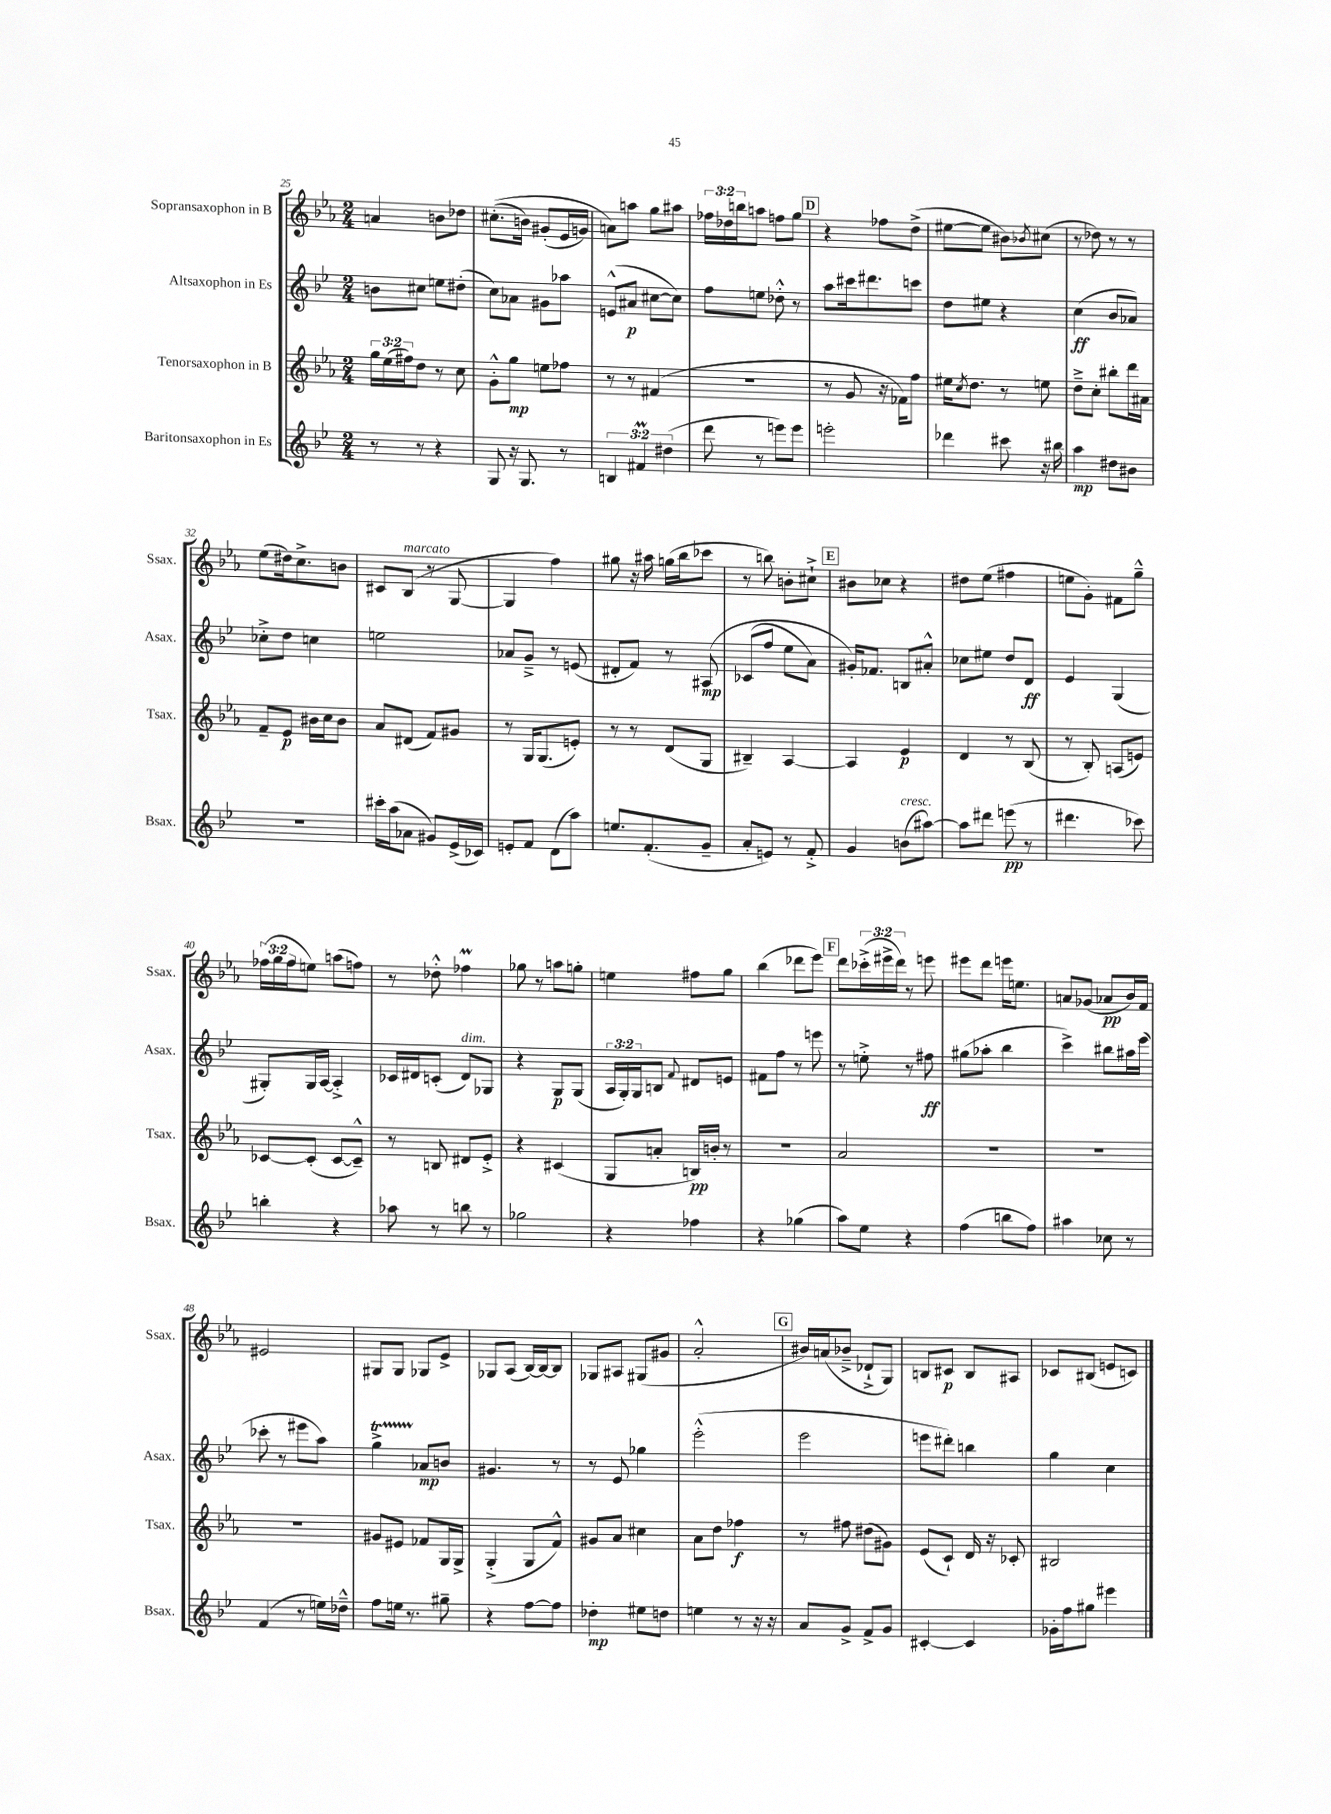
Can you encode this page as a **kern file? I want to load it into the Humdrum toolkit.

**kern	**kern	**kern	**kern
*staff4	*staff3	*staff2	*staff1
*clefG2	*clefG2	*clefG2	*clefG2
*k[b-e-]	*k[b-e-a-]	*k[b-e-]	*k[b-e-a-]
*M2/4	*M2/4	*M2/4	*M2/4
8r	24gg	8b	4a
.	(24ee-	.	.
.	24ff#)	.	.
8r	8dd	8cc#	.
4r	8r	8ee	8b
.	8cc	(8dd#'	8dd-
=	=	=	=
8G	8g'^^	8cc)	&((8.cc#'
16r	8gg	8a-	.
8.G	.	.	16b)
.	8ee	8g#	(8g#'
8r	8ff-	8aa-	16e-
.	.	.	16g)
=	=	=	=
6B	8r	(8e^^	8a&)
.	8r	8a#	8aa
6f#	.	.	.
.	(4f#	[8cc#	8gg
(6dd#	.	.	.
.	.	8cc#])	8aa#
=	=	=	=
8ddd	2r	8ff	24ff-
.	.	.	24dd-
.	.	.	24bb
8r	.	8ee	8aa
8eee)	.	8dd-'^^	8ff
8eee	.	8r	8gg
=	=	=	=
2eee'	8r	8aa	4r
.	8g	16ccc#	.
.	.	8.ddd#	.
.	16r	.	8ff-
.	16f-)	.	.
.	8ff	8ccc	(8dd^
=	=	=	=
4ddd-	16ee#	8dd	[8ee#
.	8qcc	.	.
.	8.dd	.	.
.	.	8ee#	8ee#]
8ccc#	8r	4r	8b#)
.	.	.	8qb-
16r	8ee	.	(8cc#
16bb#	.	.	.
=	=	=	=
4aa	8dd~^	(4cc	8r
.	8cc'	.	8dd-)
8dd#	8bb#'	8b-	8r
8b#	16ddd	8a-)	8r
.	16a#	.	.
=	=	=	=
2r	8f~	8cc-'^	(8ee-
.	8e-	8dd	16dd#)
.	.	.	8.cc^
.	16b#	4cc	.
.	16cc	.	.
.	8b#	.	8b
=	=	=	=
16ccc#'	8a-	2ee	8c#
(16aa	.	.	.
8a-	(8d#	.	(8B-
8g#)	8f)	.	8r
(16e-^	8g#	.	[8G
16c-)	.	.	.
=	=	=	=
8e'	8r	8a-	4G]
8f	16G	8g~^	.
.	(8.G	.	.
(8d	.	8r	4ff)
8aa)	8e')	(8e	.
=	=	=	=
8.ee	8r	8d#'	8gg#
.	8r	8f)	16r
(8.f'	.	.	16aa#
.	(8d	8r	(16gg
.	.	.	16bb-
8g~	8G	&(8A#	8ccc-
=	=	=	=
8a'	4B#~)	(8c-	8r
8e)	.	8ff	8bb)
8r	[4A-	8ee-	8b'
8f'^	.	8a)	8cc#`^
=	=	=	=
4g	4A-]	16g#'&)	8b#
.	.	8.f-	.
.	.	.	8cc-
(8b	4e-	8B	4r
[8aa#)	.	8a#'^^	.
=	=	=	=
8aa#]	4d	8cc-	8dd#
8ddd#	.	8ee#	(8ee-
(8eee	8r	8dd	4ff#
8r	(8B-	8d	.
=	=	=	=
4.ddd#	8r	4e-	8ee
.	8B-')	.	8g')
.	(8A	(4G	8f#
8ccc-)	8e)	.	8gg~^^
=	=	=	=
4bb'	[8c-	8G#')	(24ff-
.	.	.	24gg
.	.	.	24ff-
.	(8c-']	16G#	8ee)
.	.	[16A	.
4r	[8c-	4A'^]	(8aa
.	8c-~^^])	.	8ff)
=	=	=	=
8aa-	8r	16c-	8r
.	.	16d#	.
8r	8B	(8c'	8dd-'^^
8bb	8d#	8d#)	4ff-
8r	8e-'^	8G-	.
=	=	=	=
2gg-	4r	4r	8gg-
.	.	.	8r
.	(4c#	8G	8aa
.	.	(8G	8gg'
=	=	=	=
4r	8G	24A	4ee
.	.	24G')	.
.	.	24G	.
.	8a'	8B	.
.	.	8qqf	.
4ff-	16B)	8d#	8ff#
.	16b'	.	.
.	8r	8e	8gg
=	=	=	=
4r	2r	8f#	(4bb-
.	.	8ff	.
(4gg-	.	8r	8ddd-
.	.	8eee	8eee-)
=	=	=	=
8aa)	2a-	8r	8ddd
8ee-	.	8ee'^	(24ccc-'^
.	.	.	24eee#^
.	.	.	24ddd)
4r	.	8r	8r
.	.	8ff#	8eee
=	=	=	=
(4ff	2r	(8gg#	8eee#
.	.	8aa-'	8ddd
8bb	.	4bb-	16eee
.	.	.	8.ee
8ff)	.	.	.
=	=	=	=
4aa#	2r	4ccc^)	8a
.	.	.	(8g-
8cc-	.	8bb#	8a-
8r	.	16aa#	16b-)
.	.	(16eee-	16f
=	=	=	=
(4f	2r	8ccc-'	2e#
.	.	8r	.
8r	.	8eee#	.
16ee)	.	8aa)	.
16dd-~^^	.	.	.
=	=	=	=
8ff	8g#	4gg^	8G#
16ee	8e#	.	8G#
8.r	.	.	.
.	8f-	8a-	8G-
8gg#~	16G	8b	8e-^
.	16G^	.	.
=	=	=	=
4r	(4G'^	4.g#	8G-
.	.	.	(8A-
[8ff	8G	.	[16B-)
.	.	.	16B-_
8ff]	8f^^)	8r	8B-]
=	=	=	=
4dd-'	8g#	8r	8G-
.	8a-	8e-	8A#
8ee#	4cc#	4gg-	(8G#
8dd	.	.	8g#
=	=	=	=
4ee	8a-	(2eee-'^^	2a-'^^
.	8dd	.	.
8r	4ff-	.	.
16r	.	.	.
16r	.	.	.
=	=	=	=
8a	8r	2eee-	16b#)
.	.	.	(16a
8g^	8ff#	.	8b-~^
8f^	(8dd#	.	8d-`^
8g	8g#)	.	8G)
=	=	=	=
[4c#'	(8e-	8eee	8B
.	8c`)	8ddd#')	8c#
4c#]	16d	4bb	8B
.	16r	.	.
.	8c-'	.	8A#
=	=	=	=
16g-'	2B#	4gg	8c-
16ff	.	.	.
8gg#	.	.	(8B#
4eee#	.	4cc	8e
.	.	.	8c)
==	==	==	==
*-	*-	*-	*-
